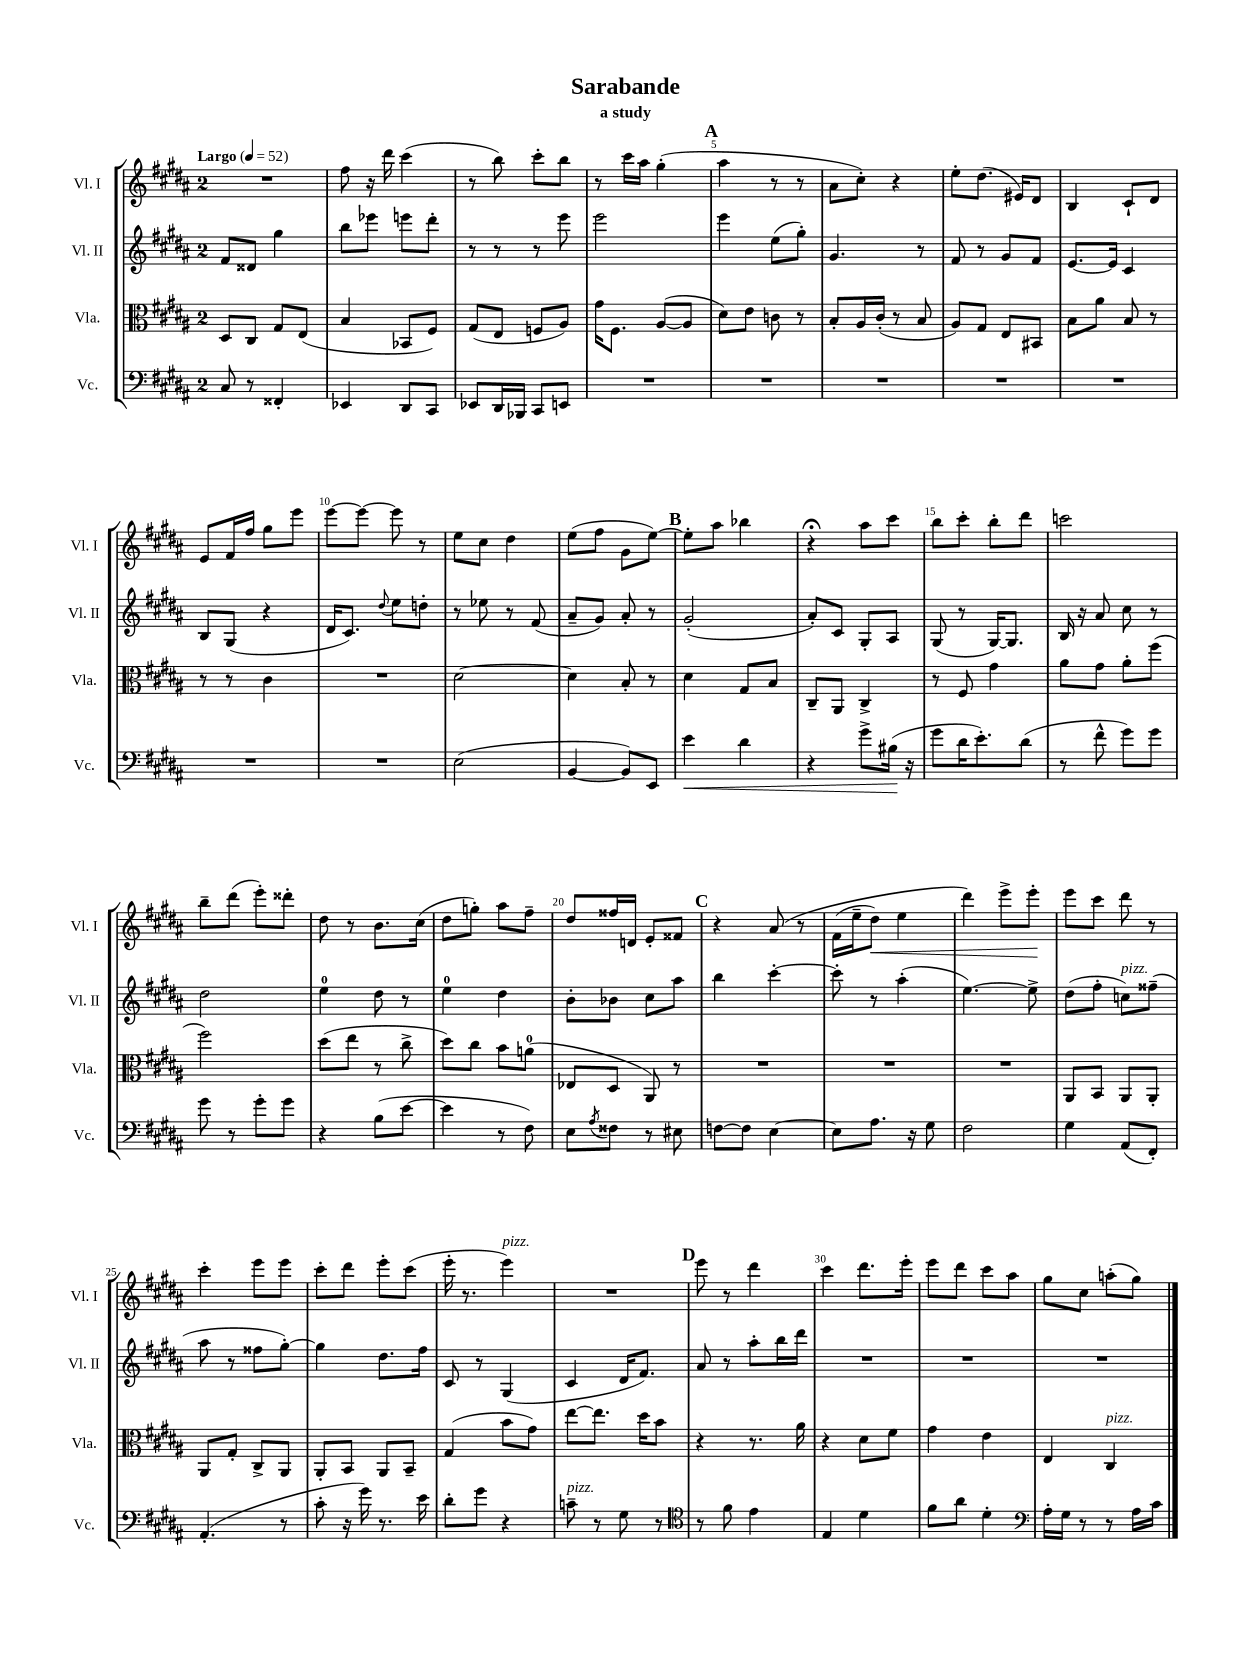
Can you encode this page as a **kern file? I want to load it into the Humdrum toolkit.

**kern	**kern	**kern	**kern
*staff4	*staff3	*staff2	*staff1
*clefF4	*clefC3	*clefG2	*clefG2
*k[f#c#g#d#a#]	*k[f#c#g#d#a#]	*k[f#c#g#d#a#]	*k[f#c#g#d#a#]
*M2/4	*M2/4	*M2/4	*M2/4
*MM52	*MM52	*MM52	*MM52
8C#	8D#	8f#	2r
8r	8C#	8d##	.
4FF##'	8G#	4gg#	.
.	(8E	.	.
=	=	=	=
4EE-	4B	8bb	8ff#
.	.	8eee-	16r
.	.	.	16ddd#
8DD#	8BB-	8eee	(4ccc#
8CC#	8F#)	8ddd#'	.
=	=	=	=
8EE-	(8G#	8r	8r
16DD#	8E	8r	8bb)
16BBB-	.	.	.
8CC#	8F	8r	8ccc#'
8EE	8A#)	8eee	8bb
=	=	=	=
2r	16g#	2eee	8r
.	8.F#	.	.
.	.	.	16ccc#
.	.	.	16aa#
.	([8A#	.	(4gg#'
.	8A#]	.	.
=	=	=	=
2r	8d#)	4eee	4aa#
.	8e	.	.
.	8c	(8ee	8r
.	8r	8gg#')	8r
=	=	=	=
2r	8B'	4.g#	8a#
.	16A#	.	8cc#')
.	(16c#'	.	.
.	8r	.	4r
.	8B	8r	.
=	=	=	=
2r	8A#)	8f#	8ee'
.	8G#	8r	(8.dd#
.	8E	8g#	.
.	.	.	16e#)
.	8BB#	8f#	8d#
=	=	=	=
2r	8B	[8.e	4B
.	8a#	.	.
.	.	16e]	.
.	8B	4c#	8c#`
.	8r	.	8d#
=	=	=	=
2r	8r	8B	8e
.	8r	(8G#	16f#
.	.	.	16ff#
.	4c#	4r	8gg#
.	.	.	8eee
=	=	=	=
2r	2r	16d#	[8eee
.	.	8.c#)	.
.	.	.	8eee_
.	.	8qqdd#	.
.	.	8ee	8eee]
.	.	8dd'	8r
=	=	=	=
(2E	[2d#	8r	8ee
.	.	8ee-	8cc#
.	.	8r	4dd#
.	.	(8f#	.
=	=	=	=
[4BB	4d#]	8a#~	(8ee
.	.	8g#)	8ff#
8BB])	8B'	8a#'	8g#
8EE	8r	8r	[8ee)
=	=	=	=
4e	4d#	(2g#'	8ee']
.	.	.	8aa#
4d#	8G#	.	4bb-
.	8B	.	.
=	=	=	=
4r	8C#~	8a#')	4r;
.	8AA#	8c#	.
8g#^	4C#^	8G#'	8aa#
(16B#	.	8A#	8ccc#
16r	.	.	.
=	=	=	=
8g#	8r	(8G#	8bb
16d#	8F#	8r	8ccc#'
8.e')	.	.	.
.	4g#	[16G#)	8bb'
.	.	8.G#]	.
(8d#	.	.	8ddd#
=	=	=	=
8r	8a#	16B	2ccc
.	.	16r	.
8f#^^	8g#	8a#	.
8g#)	8a#'	8cc#	.
8g#	(8ff#	8r	.
=	=	=	=
8g#	2ff#)	2dd#	8bb~
8r	.	.	(8ddd#
8g#'	.	.	8eee')
8g#	.	.	8ddd##'
=	=	=	=
4r	(8dd#	4ee	8dd#
.	8ee	.	8r
(8B	8r	8dd#	8.b
[8e	8cc#^	8r	.
.	.	.	(16cc#
=	=	=	=
4e]	8dd#)	4ee	8dd#
.	8cc#	.	8gg')
8r	8b	4dd#	8aa#
8F#)	(8a	.	8ff#~
=	=	=	=
8E	8E-	8b'	8dd#
8qA#	.	.	.
8F##	8D#	8b-	16ff##
.	.	.	16d
8r	8AA#)	8cc#	8e'
8E#	8r	8aa#	8f##
=	=	=	=
[8F	2r	4bb	4r
8F]	.	.	.
[4E	.	[4ccc#'	&(8a#
.	.	.	8r
=	=	=	=
8E]	2r	8ccc#']	(16f#
.	.	.	16ee~
8.A#	.	8r	8dd#)
.	.	(4aa#'	4ee
16r	.	.	.
8G#	.	.	.
=	=	=	=
2F#	2r	[4.ee)	4ddd#&)
.	.	.	8eee^
.	.	8ee^]	8eee'
=	=	=	=
4G#	8AA#	(8dd#	8eee
.	8BB	8ff#'	8ccc#
(8AA#	8AA#	8cc)	8ddd#
8FF#')	8AA#'	(8ff##~	8r
=	=	=	=
(4.AA#'	8AA#	8aa#	4ccc#'
.	8G#'	8r	.
.	8C#^	8ff##	8eee
8r	8AA#	[8gg#')	8eee
=	=	=	=
8c#'	8AA#'	4gg#]	8ccc#'
16r	8BB	.	8ddd#
16g#)	.	.	.
8.r	8AA#	8.dd#	8eee'
.	8BB~	.	(8ccc#
16e	.	16ff#	.
=	=	=	=
8d#'	(4G#	8c#	16eee'
.	.	.	8.r
8g#	.	8r	.
4r	8b	(4G#	4eee)
.	8g#)	.	.
=	=	=	=
8c~	[8ee	4c#	2r
8r	8.ee]	.	.
8G#	.	16d#	.
.	16dd#	8.f#)	.
8r	8b	.	.
=	=	=	=
*clefC4	*	*	*
8r	4r	8a#	8eee
8f#	.	8r	8r
4e	8.r	8aa#'	4ddd#
.	.	16bb	.
.	16a#	16ddd#	.
=	=	=	=
4E	4r	2r	4ccc#
4d#	8d#	.	8.ddd#
.	8f#	.	.
.	.	.	16eee'
=	=	=	=
8f#	4g#	2r	8eee
8a#	.	.	8ddd#
4d#'	4e	.	8ccc#
.	.	.	8aa#
=	=	=	=
*clefF4	*	*	*
16A#'	4E	2r	8gg#
16G#	.	.	.
8r	.	.	8cc#
8r	4C#	.	(8aa'
16A#	.	.	8gg#)
16c#	.	.	.
==	==	==	==
*-	*-	*-	*-
